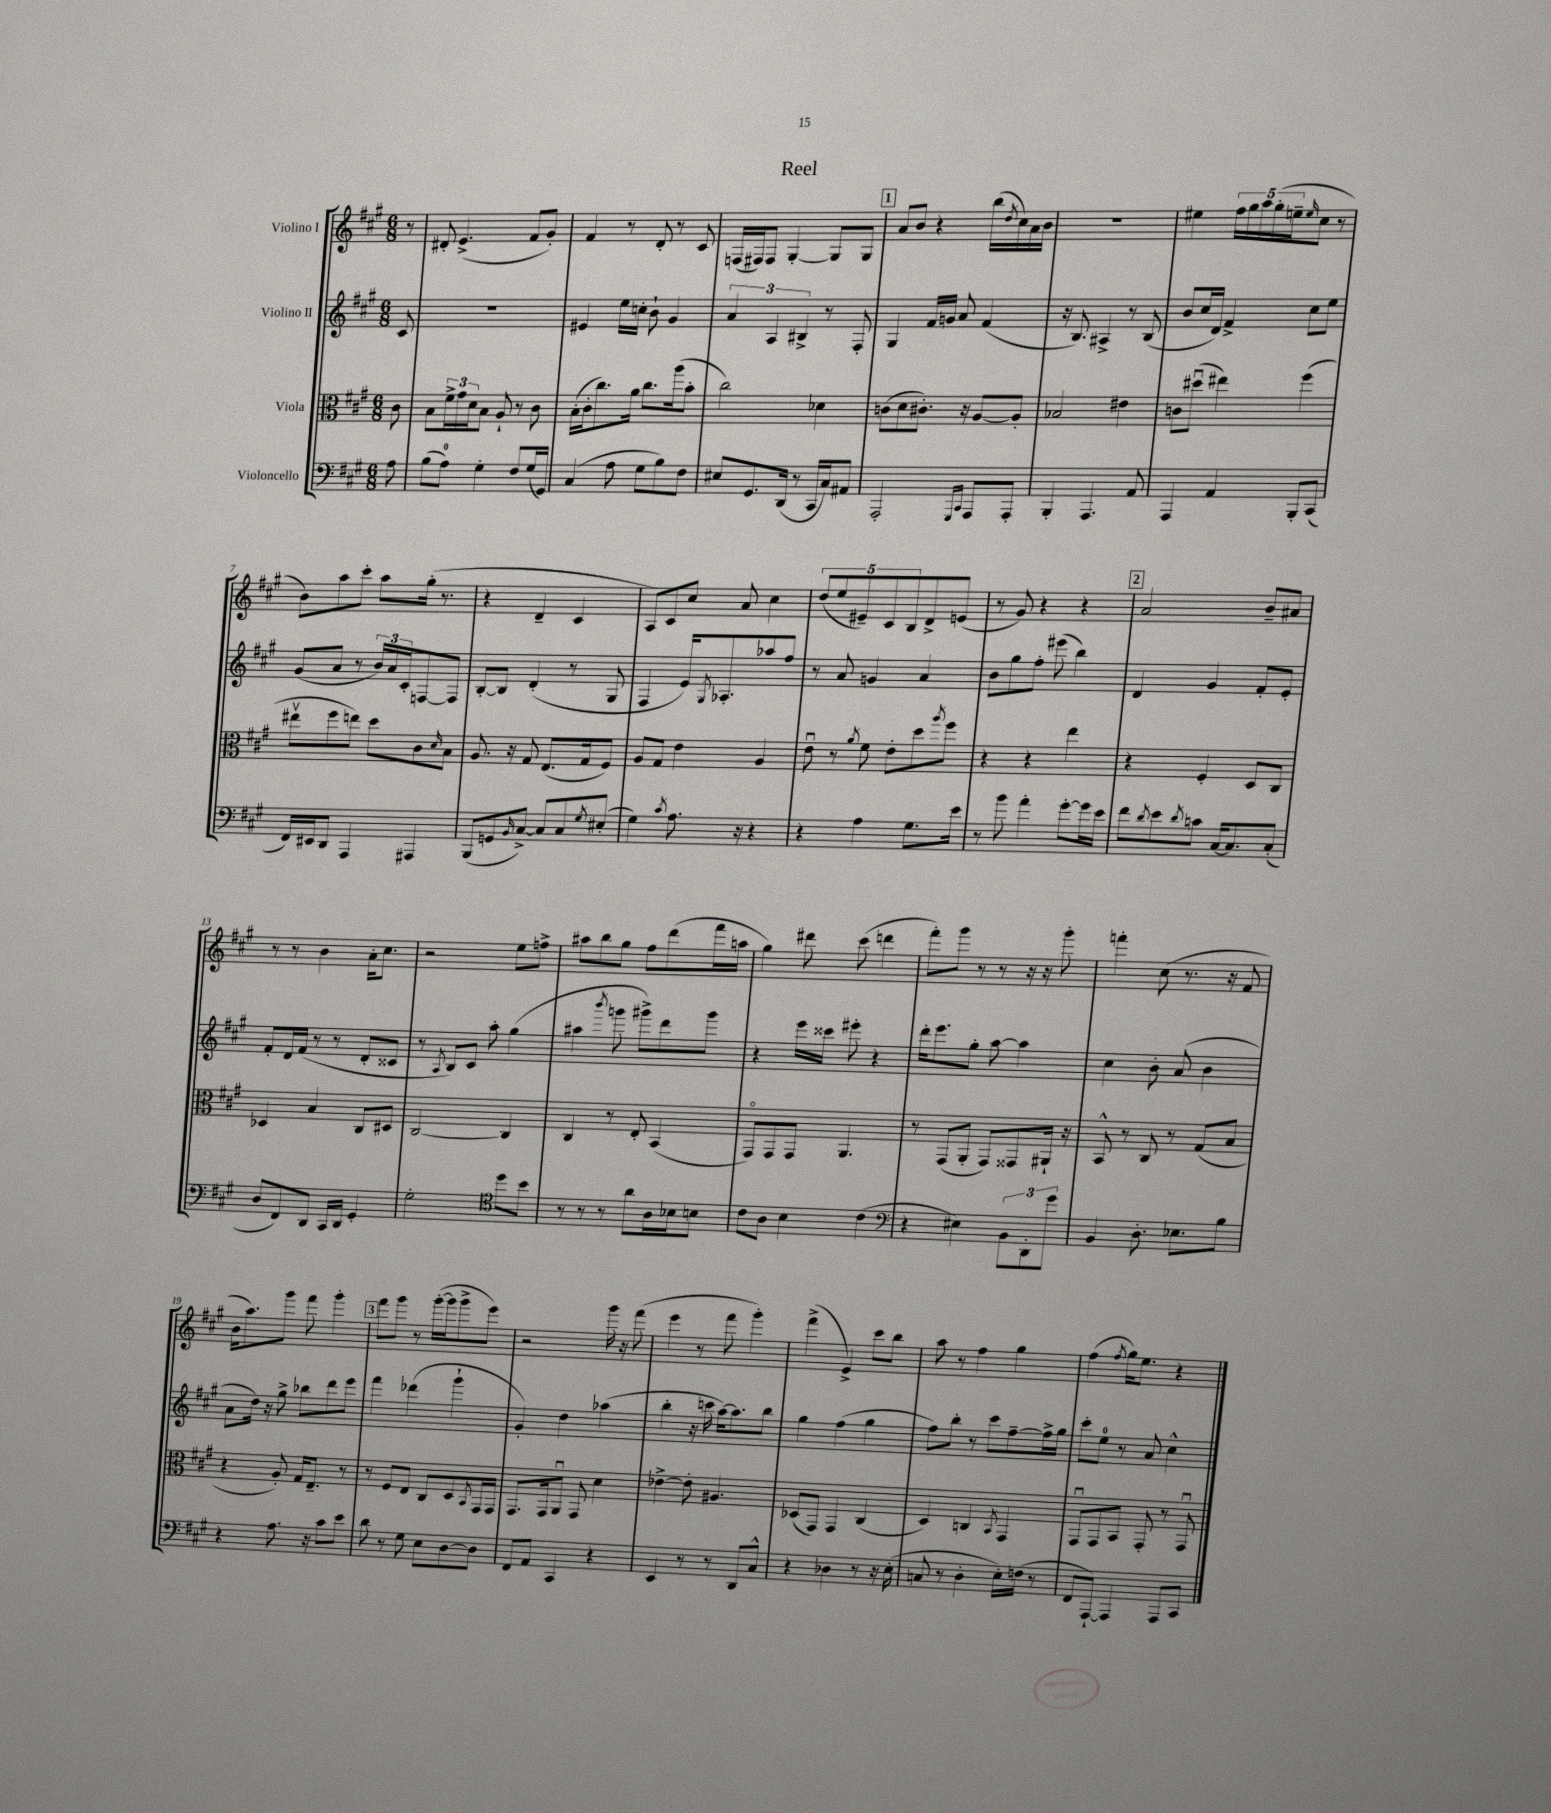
\header { title = "Reel" }
<<
\new StaffGroup <<
\new Staff = "s0" \with { instrumentName = "Violino I" } {
    \clef treble \key a \major \numericTimeSignature \time 6/8 \partial 8
    r8 |
    dis'8-. e'4.->( fis'8 gis'8-.) |
    fis'4 r8 d'8-. r8 cis'8 |
    f16( fis16) fis8 gis4~-. gis8 gis8 |
    \mark \markup { \box "1" } a'8 b'8 r4 b''16( \acciaccatura { d''8 } cis''16) a'16 b'16 |
    R2. |
    eis''4 \tuplet 5/4 { fis''16 gis''16 a''16 gis''16-.( e''16-- } \grace { e''16 } cis''8 r8 |
    b'8) a''8 cis'''8-. a''8 gis''16-.( r8. |
    r4 d'4-- cis'4 |
    a8) cis'8 cis''8 a'8 cis''4 |
    \tuplet 5/4 { d''8( e''8 eis'8--) cis'8 b8 } d'8-> e'8( |
    r8 gis'8) r4 r4 |
    \mark \markup { \box "2" } a'2 b'8-- ais'8 |
    r8 r8 b'4 a'16-. cis''8. |
    r2 e''8 f''8-> |
    ais''8 b''8 gis''8 fis''8 d'''8( fis'''16 a''16 |
    gis''4) dis'''8 cis'''8( d'''4 |
    fis'''8-.) gis'''8 r8 r8 r16 r16 gis'''8-. |
    f'''4-. cis''8( r8. r16 fis'8 |
    b'16 a''8.) gis'''8 fis'''8 gis'''4-. |
    \mark \markup { \box "3" } fis'''8 gis'''8 r8 gis'''16~-.( gis'''16 gis'''8-> e'''8) |
    r2 gis'''16 r16 fis'''8( |
    e'''4 r8 fis'''8 gis'''4-.) |
    fis'''4->( e'4->) cis'''8 b''8 |
    a''8 r8 fis''4 gis''4 |
    fis''4( \acciaccatura { fis''8 } gis''16) e''8. r4 \bar "|." |
}
\new Staff = "s1" \with { instrumentName = "Violino II" } {
    \clef treble \key a \major \numericTimeSignature \time 6/8 \partial 8
    cis'8 |
    R2. |
    eis'4 e''16 c''16-. b'8-! gis'4 |
    \tuplet 3/2 { a'4 a4 bis4-> } r8 fis8-. |
    \mark \markup { \box "1" } gis4 fis'16 g'16 a'8 fis'4( |
    r16 b8.) ais4-> r8 b8( |
    b'8 cis''16 d'16) fis'4-> cis''8 e''8 |
    gis'8( a'8 r8 \tuplet 3/2 { b'16) a'16 cis'16-. } f8~ f8 |
    b8~-. b8 d'4-.( r8 gis8 |
    fis4 e'16) \acciaccatura { gis8 } aes8.-. aes''8 fis''8 |
    r8 a'8 g'4 a'4 |
    b'8 gis''8 fis''8-. eis'''8( b''4) |
    \mark \markup { \box "2" } d'4 gis'4 fis'8-. e'8-. |
    fis'8-. d'16 fis'16( r8 r8 d'8-. cisis'8 |
    r8 \acciaccatura { a8 } b8) cis'8 a''8-. gis''4( |
    ais''4 \acciaccatura { b'''8 } g'''8 gis'''8->) d'''8 gis'''8 |
    r4 e'''16 cisis'''16 eis'''8-. r4 |
    d'''16-. e'''8. gis''8-. a''8~ a''4 |
    cis''4 b'8-. a'8( b'4 |
    a'8 d''16) r16 gis''8-> bes''8 d'''8 e'''8 |
    \mark \markup { \box "3" } fis'''4 des'''4( gis'''4-! |
    gis'4-.) d''4 aes''4( |
    b''4-. r16 c'''16 a''16~) a''8. b''8 |
    gis''4 fis''4( gis''4 |
    fis''8) b''8-. r8 cis'''8 fis''8~-- fis''16-> gis''16 |
    cis'''8-. e''8-0 r8 a'8 cis''4-^ \bar "|." |
}
\new Staff = "s2" \with { instrumentName = "Viola" } {
    \clef alto \key a \major \numericTimeSignature \time 6/8 \partial 8
    cis'8 |
    b8 \tuplet 3/2 { fis'16-> gis'16 d'16 } b8 a8-! r8 cis'8 |
    b16-.( cis'16-. cis''8.) a'16 cis''8. a''16( b'8-. |
    cis''2) des'4 |
    \mark \markup { \box "1" } c'8( d'8 cis'8.-.) r16 a8~ a8-. |
    bes2 eis'4 |
    c'8 dis''8\downbow( eis''4) fis''4( |
    eis''8\upbow fis''8 e''8) d''8 cis'8 \grace { d'16 } b8 |
    a8. r16 gis8 e8.( gis16 fis8) |
    a8 gis8 e'4 a4 |
    e'8\downbow r8 \acciaccatura { a'8 } fis'8 e'8-. d''8 \acciaccatura { a''8 } fis''8 |
    r4 r4 e''4 |
    \mark \markup { \box "2" } r4 fis4-. d8 cis8 |
    des4 b4 cis8 dis8 |
    cis2~ cis4 |
    cis4 r8 e8-. b,4( |
    gis,8\flageolet) gis,8 gis,8 a,4. |
    r8 gis,8( a,8-. gis,8) gisis,8 ais,16-! r16 |
    b,8-^ r8 cis8 r8 gis8( b8 |
    r4 a8-.) gis16 e8.-- r8 |
    \mark \markup { \box "3" } r8 fis8 e8 cis8 d8 \acciaccatura { b,8 } gis,16 gis,16 |
    gis,8. gis,16 a,8\downbow gis,8 d'4 |
    ees'4~-> ees'8-. ais4. |
    des8( gis,8) gis,4 cis4( |
    d4) c4 \acciaccatura { b,8 } gis,4 |
    gis,8\downbow gis,8 b,8 gis,8-. r8 gis,8\downbow \bar "|." |
}
\new Staff = "s3" \with { instrumentName = "Violoncello" } {
    \clef bass \key a \major \numericTimeSignature \time 6/8 \partial 8
    a8 |
    b8( a8-0) gis4-. fis8 gis16( gis,16) |
    cis4( a8 gis8 b8) fis8 |
    eis8 gis,8. d,16( r8 cis,16 cis16) ais,8 |
    \mark \markup { \box "1" } a,,2-. \grace { gis,,16 cis,16 } a,,8 a,,8-. |
    b,,4-. a,,4. a,8 |
    a,,4 a,4 b,,8-. cis,8( |
    fis,16) eis,16 d,8 a,,4 ais,,4 |
    b,,8( g,8 \grace { b,16 } cis8~->) cis8 cis8 \acciaccatura { gis8 } eis8-.( |
    gis4) \acciaccatura { cis'8 } a8. r16 r4 |
    r4 a4 gis8. e'16 |
    r8 b'8 a'4-. gis'8~-. gis'16 e'16 |
    \mark \markup { \box "2" } fis'8 \acciaccatura { d'8 } e'8 \acciaccatura { d'8 } c'8 cis16~ cis8. cis8-.( |
    d8 fis,8) d,8 cis,16 d,16 gis,4-. |
    gis2-. \clef tenor d''8 b'8 |
    r8 r8 r8 a'8 a16 bes16 b8 |
    cis'8 a8 b4 cis'4( |
    \clef bass r4 eis4) \tuplet 3/2 { b,8 d,8-. gis'8 } |
    b,4 d8.-. ees8. b8 |
    r4 a8. r16 cis'8 e'8 |
    \mark \markup { \box "3" } d'8 r8 gis8 e8 d8~ d8 |
    fis,8 a,8 cis,4 r4 |
    e,4 r8 r8 d,8 cis8-^ |
    r4 des4 r8 r16 e16-.( |
    c8 r8 d4-. e16-.) f16( r8 |
    fis,8 a,,8~-!) a,,4 a,,8 cis,8 \bar "|." |
}
>>
>>
